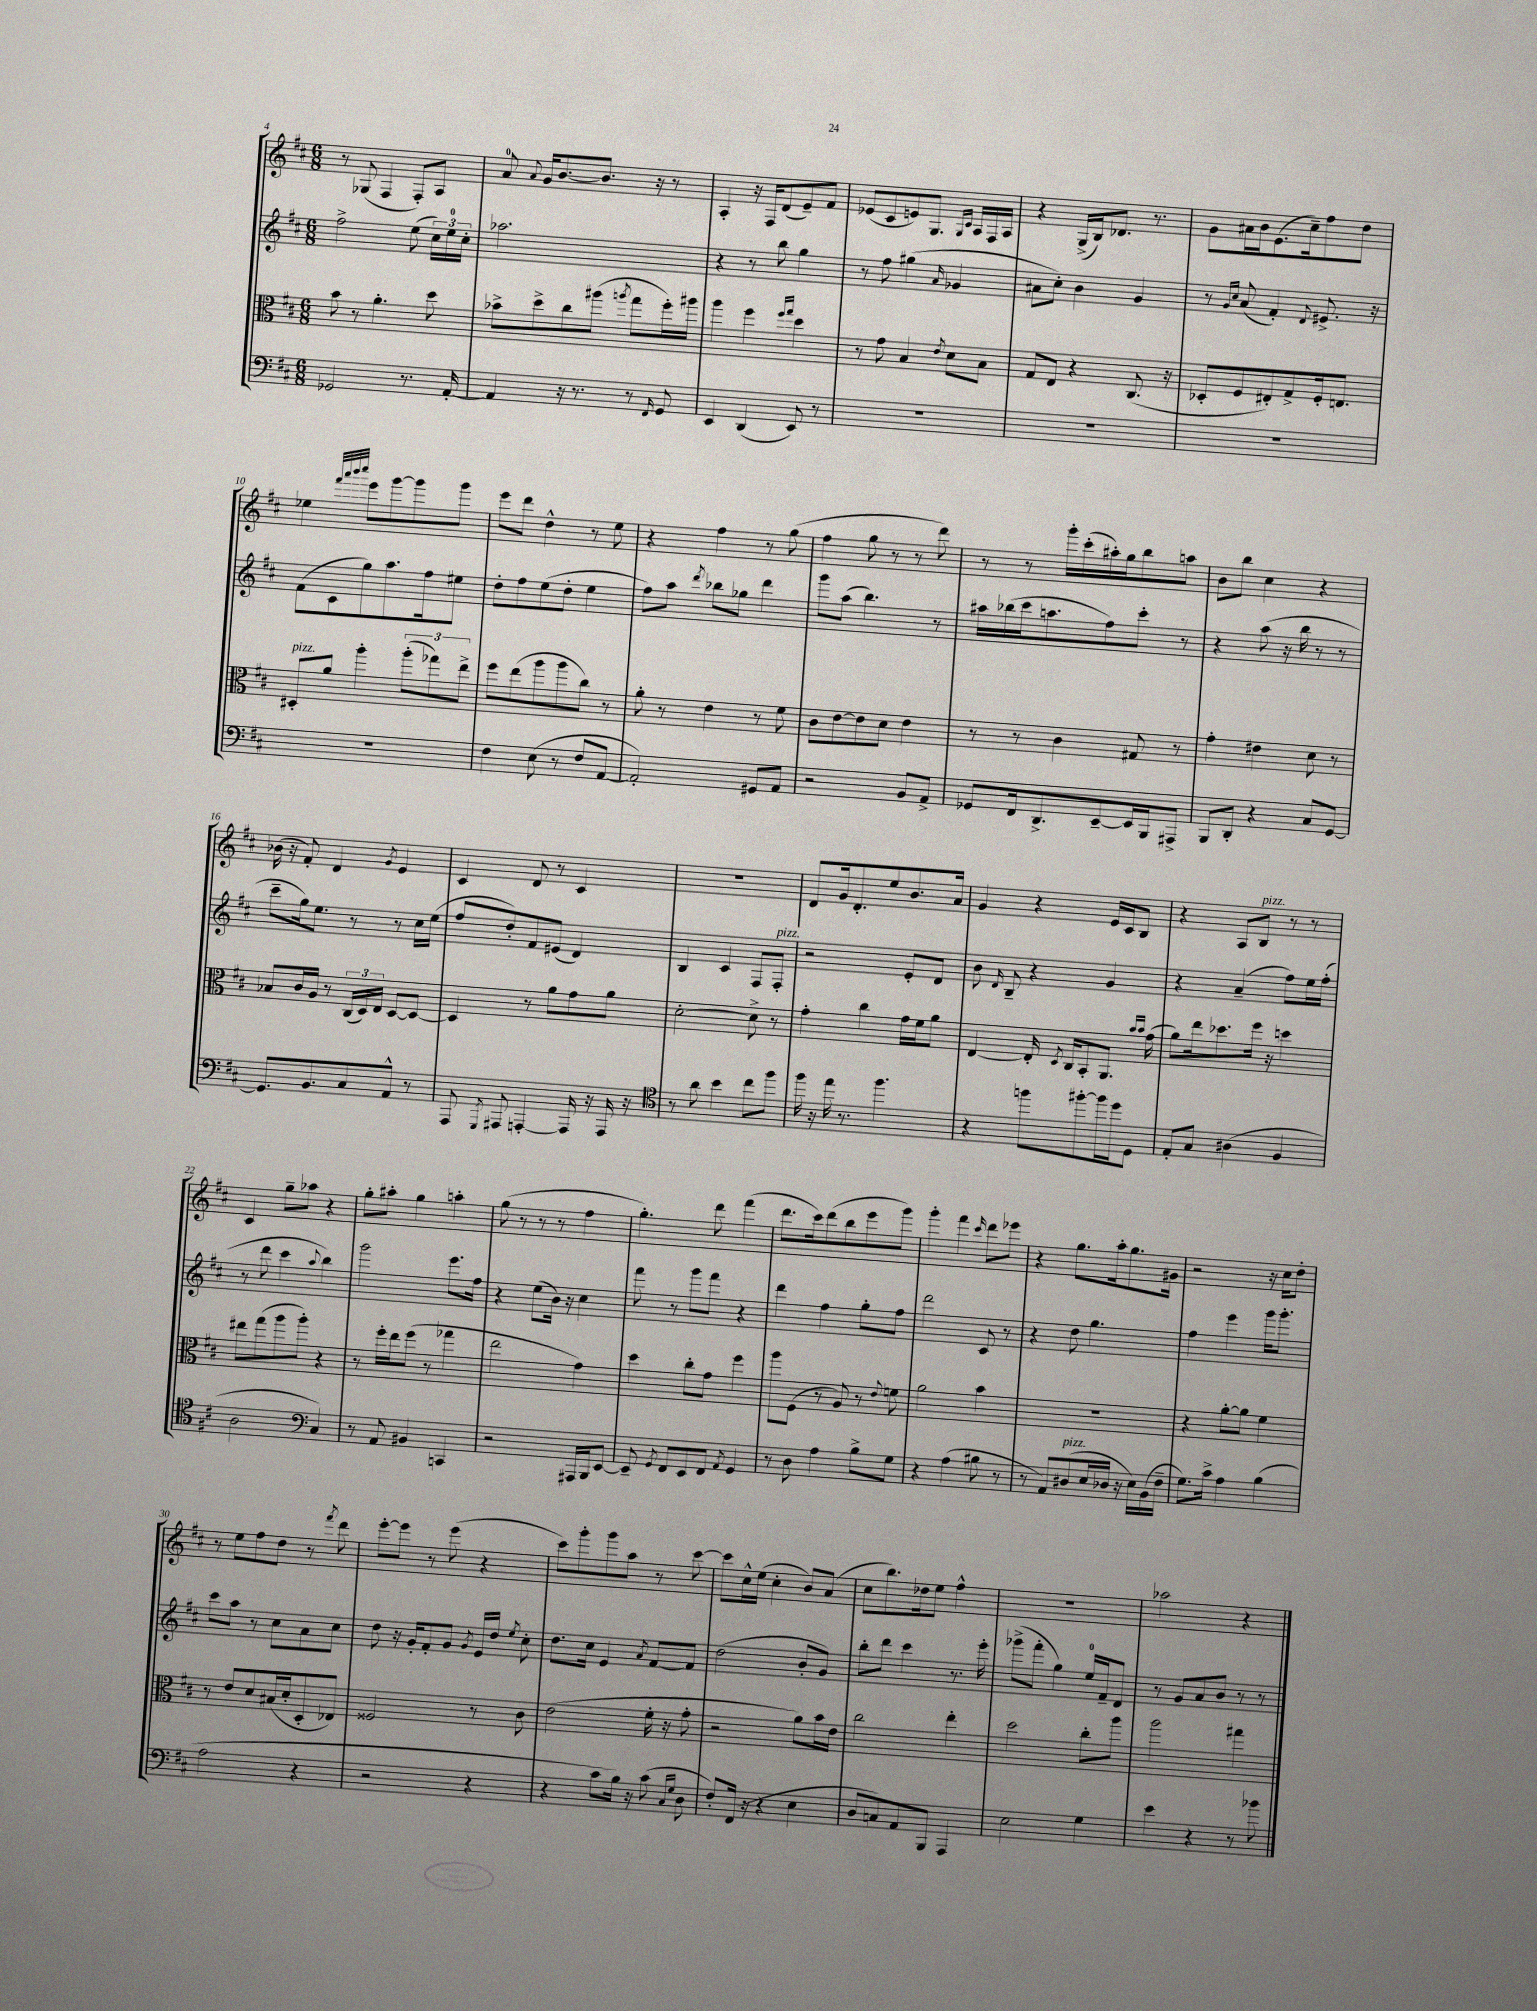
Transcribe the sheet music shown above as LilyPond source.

<<
\new StaffGroup <<
\new Staff = "s0" {
    \clef treble \key d \major \numericTimeSignature \time 6/8
    \autoBeamOff r8 ges8( fis4 fis8[-.) a8] |
    a'8-0 \appoggiatura { a'8 } g'16[ b'8.~ b'8.] r16 r8 |
    a4-. r16 fis16[ d'8( e'8--) fis'8] |
    ees'8[( cis'8 e'8) g8.] \grace { g16[ cis'16] } a16[ fis16 a16] |
    r4 g16[->( b16) des'8.] r8. |
    g'8[ ais'16 b'16 e'8.( cis''16--) fis''8 d''8] |
    ees''4 \grace { fis'''32[ a'''32 b'''32 cis''''32] } e'''8[ g'''8~ g'''8 g'''8] |
    e'''8[ d'''8] d''4-^ r8 e''8 |
    r4 fis''4 r8 g''8( |
    fis''4 g''8 r8 r8 d'''8) |
    r8 r8 g'''16[-. cis'''16-.( ais''16-.) g''16 b''8 a''8] |
    b'8[ b''8] cis''4 r4 |
    bes'16( r16 fis'8-.) d'4 \acciaccatura { g'8 } e'4 |
    cis'4 d'8 r8 cis'4 |
    R2. |
    d'8[ g'16 d'8.-. e''8 b'8. a'16] |
    g'4 r4 e'16[ cis'16 b8] |
    r4 a8[ b8]^\markup { \italic "pizz." } r8 r8 |
    cis'4 g''8[-- aes''8] r4 |
    g''8[-. ais''8]-. g''4 a''4-. |
    g''8( r8 r8 r8 fis''4 |
    g''4.-.) d'''8 fis'''4( |
    d'''8.[ cis'''16) d'''8( b''8 e'''8 g'''8]) |
    g'''4-. fis'''4 \grace { cis'''16 } d'''8[ ees'''8] |
    r4 g''8.[ a''16-. g''8. gis'16] |
    r2 r16 cis''16[ d''8]-. |
    r8 e''8[ fis''8 d''8] r8 \acciaccatura { fis'''8 } d'''8 |
    e'''8[~-. e'''8] r8 e'''8( r4 |
    cis'''8[) g'''8-. g'''8 a''8] r8 cis'''8~ |
    cis'''8[ cis''16-^ e''16]( cis''4-. b'8[) a'8]( |
    cis''8[ b''8.) des''16 e''8] fis''4-^ |
    R2. |
    aes''2 r4 \bar "|." |
}
\new Staff = "s1" {
    \clef treble \key d \major \numericTimeSignature \time 6/8
    \autoBeamOff fis''2-> e''8( \tuplet 3/2 { cis''16[) e''16-0 cis''16]-. } |
    aes''2. |
    r4 r8 b''8 g''4 |
    r8 fis''8 gis''4( \grace { a'16 } ges'4 |
    ais'8[ cis''8]-.) b'4 g'4 |
    r8 \grace { g'16[ cis''16] } a'8( fis'4-.) \appoggiatura { d'8 } eis'8.-> r16 |
    fis'8[( cis'8 g''8) a''8. fis''16 eis''8] |
    d''8[-. fis''8 e''8( d''8]-. e''4 |
    fis''8[) a''8] \acciaccatura { d'''8 } bes''8[ ges''8] d'''4 |
    g'''8[ a''8]( b''4.) r8 |
    ais''16[ bes''16( cis'''16 a''8. fis''8) cis'''8]-. r8 |
    r4 a''8( r16 b''16 r8 r8 |
    cis'''8[-- g''16) e''8.] r8 r8 cis''16[ e''16]( |
    fis''8[ d''8-.) fis'8 eis'8]( d'4) |
    b4 cis'4 fis8[ fis8]-.^\markup { \italic "pizz." } |
    r2 e'8[-. d'8] |
    b'8 \grace { d'16 } b8-- r4 g'4 |
    r4 a'4--( fis''8[) e''16 fis''16]-.( |
    r8 d'''8 cis'''4 \appoggiatura { a''8 } b''4) |
    g'''2 e'''8.[ fis''16] |
    r4 e''8[( b'16]) r16 cis''4 |
    fis'''8 r8 g'''8[ fis'''8] r4 |
    d'''4 fis''4 g''8[-. fis''8] |
    d'''2 cis'8 r8 |
    r4 d''8 g''4. |
    fis''4 e'''4 g'''16[ g'''8.]-. |
    cis'''8[ a''8] r8 cis''8[ a'8 cis''8] |
    d''8 r16 g'16[-. fis'8-. g'8] \acciaccatura { g'8 } e'16[ d''16] \acciaccatura { e''8 } cis''8-. |
    d''8.[ cis''16] e'4 \acciaccatura { a'8 } fis'8[~ fis'8] |
    d''2( b'8[-. g'8]) |
    b''8[-. d'''8] cis'''4 r8. e'''16-. |
    ges'''8[->( fis'''8]-. g''4) e''16[-0 fis'16-- d'8] |
    r8 g'8[ a'8 b'8] r8 r8 \bar "|." |
}
\new Staff = "s2" {
    \clef alto \key d \major \numericTimeSignature \time 6/8
    \autoBeamOff b'8 r8 a'4.-. d''8 |
    bes'8[-> d''8-> cis''8 ais''8]( \acciaccatura { a''8 } g''8[ fis''16-.) ais''16] |
    a''4 fis''4 \grace { fis''16[ g''16] } d''4 |
    r8 g'8 b4 \acciaccatura { e'8 } d'8[ b8] |
    g8[ e8] r4 cis8.( r16 |
    des8[-. fis8 eis8-.) g8-> fis16-. e8.] |
    dis8[-.^\markup { \italic "pizz." } a'8] a''4-. \tuplet 3/2 { a''8[-.( ges''8) e''8]-> } |
    fis''8[ e''8( a''8 a''8 cis''8]) r8 |
    a'8-. r8 e'4 r8 fis'8 |
    cis'8[ e'8~ e'8 d'8] e'4 |
    r8 r8 cis'4 gis8 r8 |
    g'4-. eis'4 d'8 r8 |
    bes8[ cis'16 a16] r8 \tuplet 3/2 { cis16[( d16) e16] } d8[~ d8]~ |
    d4 r8 a'8[ g'8 a'8] |
    d'2~-. d'8-> r8 |
    g'4-. cis''4 g'16[ fis'16 a'8] |
    e4~ e16-. \acciaccatura { d8 } cis16[ b,8-. a,8.] \grace { b'16[ b'16] } g'16( |
    a'8[) e''16 des''8. fis''16] r16 d''4 |
    eis''8[ g''8( a''8 a''8]-.) r4 |
    r8 fis''16[-. e''16 fis''8]( r8 ges''4 |
    e''2 g'4) |
    d''4 cis''8[-. g'8] fis''4 |
    a''8[ fis8]( r8 a8) r8 \appoggiatura { e'8 } f'8 |
    a'2 b'4 |
    R2. |
    r4 a'8[~-. a'8] fis'4 |
    r8 e'8[ d'8 bis16( d'16-. d8-. ees8]) |
    fisis2 r8 cis'8 |
    e'2( fis'16-. r16 g'8-. |
    r2 a'8[) b'16 e'16] |
    cis''2 e''4-. |
    d''2 cis''8[-. a''8] |
    a''2 gis''4 \bar "|." |
}
\new Staff = "s3" {
    \clef bass \key d \major \numericTimeSignature \time 6/8
    \autoBeamOff ges,2 r8. a,16~-. |
    a,4 r16 r8. r8 \grace { fis,16 } g,8 |
    e,4 d,4( e,8) r8 |
    R2. |
    R2. |
    R2. |
    R2. |
    fis4 e8( r8 fis8[ a,8]~ |
    a,2-.) gis,8[ a,8] |
    r2 b,8[ a,8]-> |
    ges,8[ fis,16 d,8.-> e,8~-- e,16 b,,16 ais,,8]-> |
    b,,8[ d,8]-. r4 cis8[ g,8]~ |
    g,8.[ b,8. cis8 a,8]-^ r8 |
    a,,8 \acciaccatura { g,,8 } ais,,8 a,,4~-. a,,16 r16 a,,16 r16 |
    \clef tenor r8 a'8 b'4 cis''8[ fis''8] |
    fis''16 r16 e''16 r8. fis''4. |
    r4 f''8[ fis''8~-. fis''16 d''16 d8] |
    e8[-. g8] ais4( fis4 |
    a2 \clef bass cis4) |
    r8 a,8 bis,4 c,4 |
    r2 ais,,16[ b,,16 e,8]~ |
    e,8-- \acciaccatura { g,8 } fis,8[ e,8 fis,8] \acciaccatura { a,8 } g,4 |
    r8 d8 a4 b8[-> g8] |
    r4 a4( bis8 r8 |
    r8 a,8[) dis8^\markup { \italic "pizz." }( e16 des16] r16 e16[) b,16( fis16]-- |
    g8.[) cis'16]-> a4 b4( |
    a2 r4 |
    r2 r4 |
    r4 cis'8[ b16]) r16 cis'8( \grace { cis16[ g16] } d8 |
    fis8[-.) fis,16]( r16 r4 e4 |
    d8[ c8) a,8 b,,8] a,,4 |
    e2 g4 |
    e'4 r4 r8 bes'8 \bar "|." |
}
>>
>>
\layout { \context { \Score currentBarNumber = #4 } }
